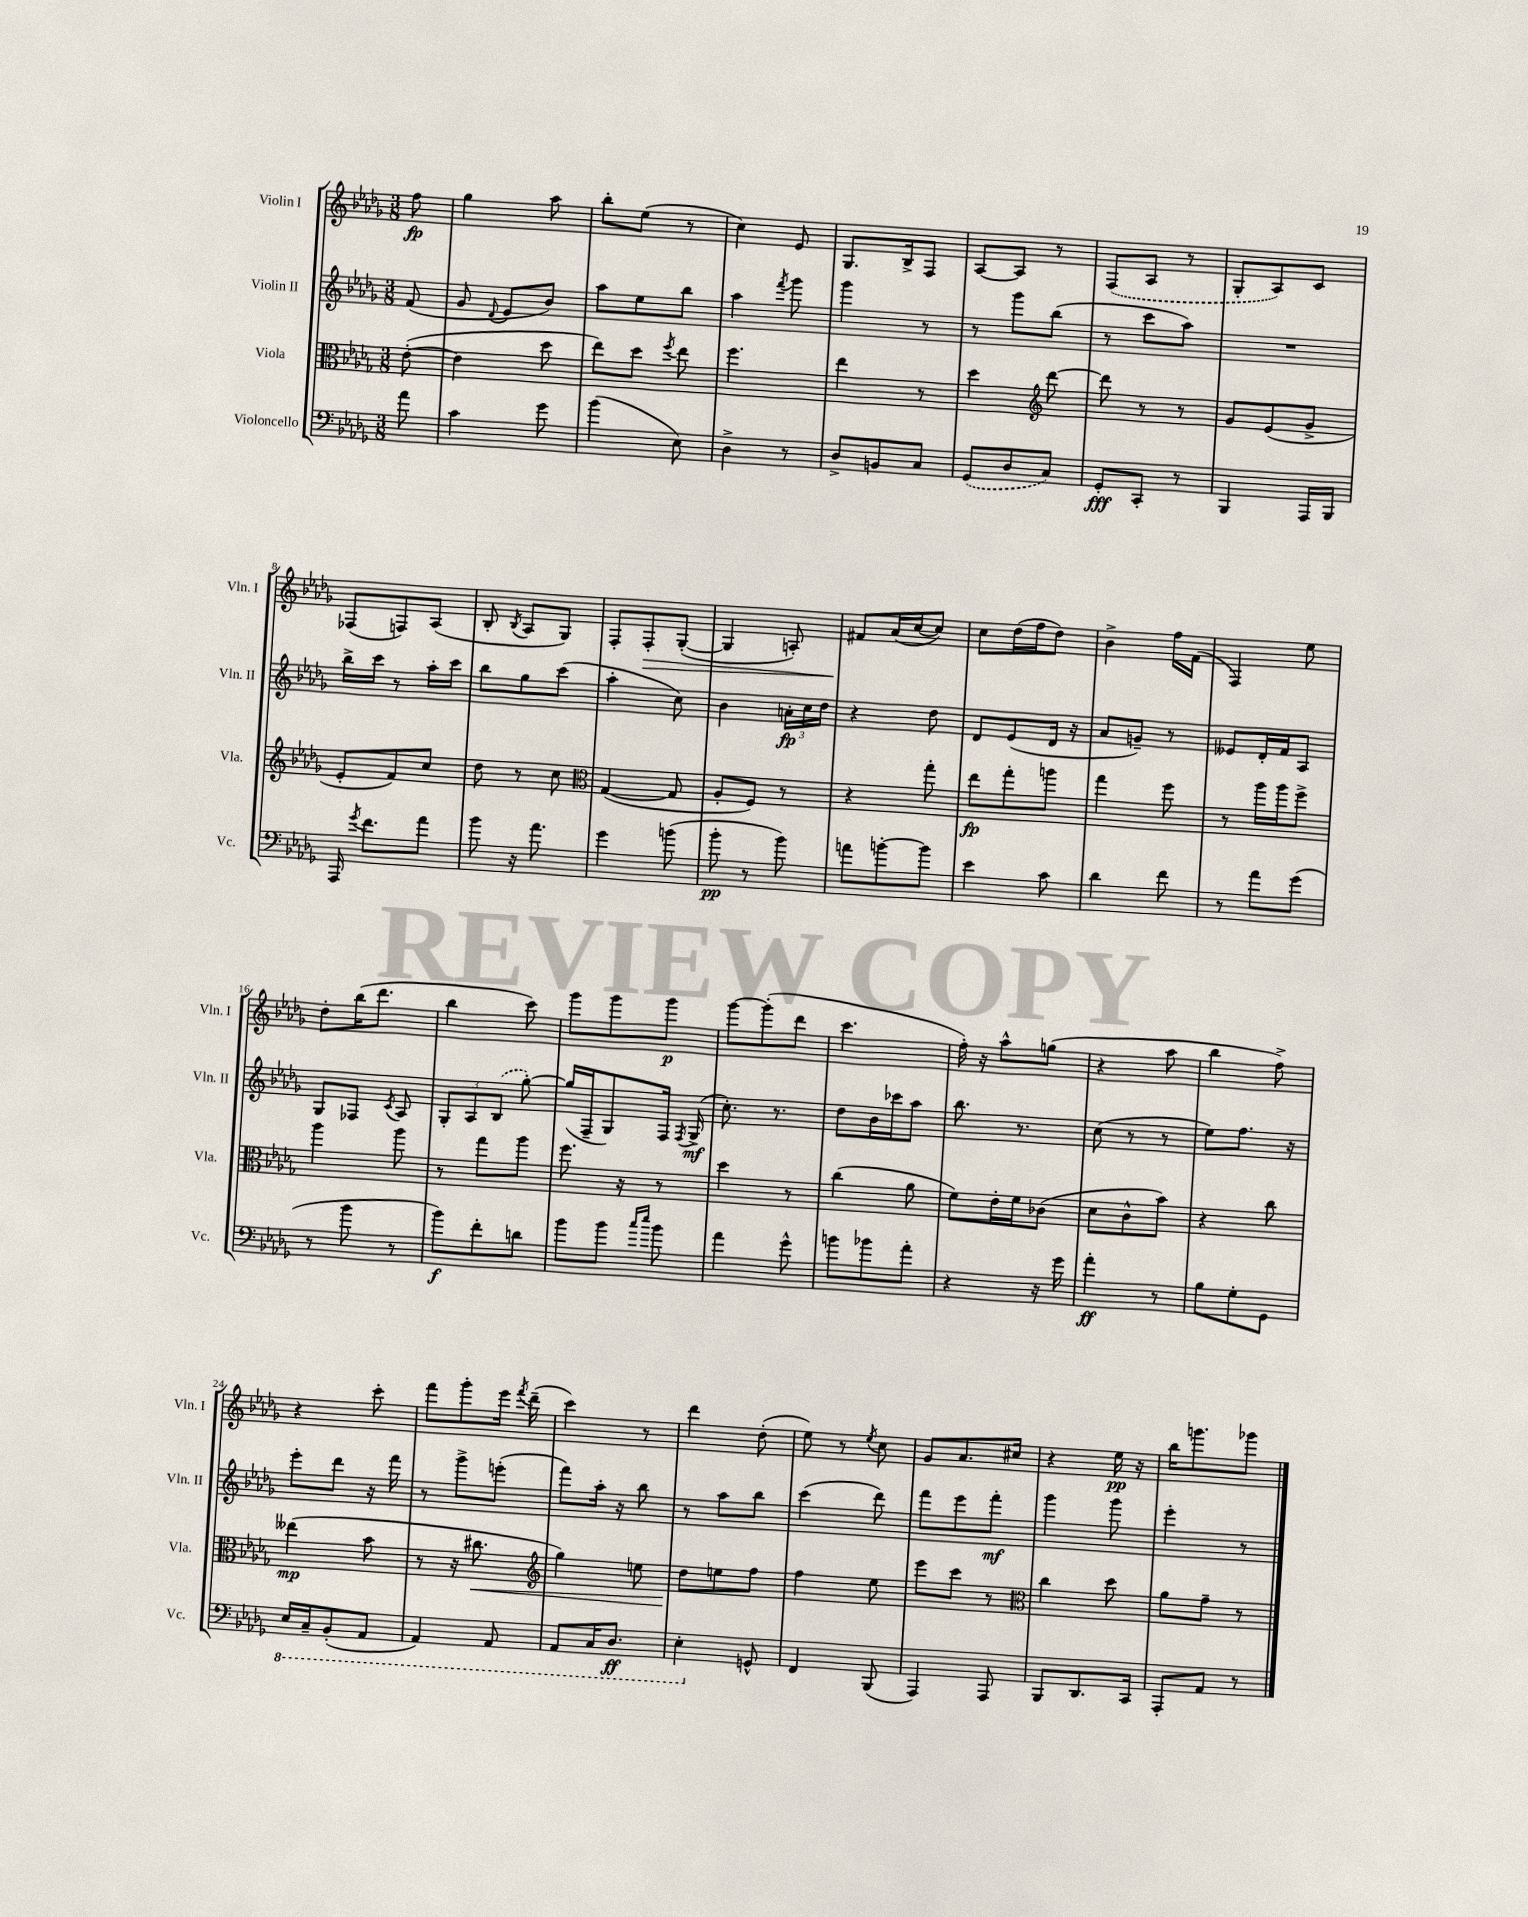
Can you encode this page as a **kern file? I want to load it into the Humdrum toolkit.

**kern	**kern	**kern	**kern
*staff4	*staff3	*staff2	*staff1
*clefF4	*clefC3	*clefG2	*clefG2
*k[b-e-a-d-g-]	*k[b-e-a-d-g-]	*k[b-e-a-d-g-]	*k[b-e-a-d-g-]
*M3/8	*M3/8	*M3/8	*M3/8
8a-	([8e-'	(8f	8ff
=	=	=	=
4c	4e-]	8g-	4gg-
.	.	8qqd-	.
.	.	8e-	.
8g-	8dd-	8b-)	8aa-
=	=	=	=
(4b-	8ee-)	8aa-	8bb-'
.	8dd-	8ee-	(8ee-
.	8qff	.	.
8E-)	8ee-	8bb-	8r
=	=	=	=
4D-^	4.ff	4aa-	4cc)
.	.	8qfff	.
8r	.	8ggg-	8e-
=	=	=	=
8D-^	4ee-	4ggg-	8.G-
8BB	.	.	.
.	.	.	16B-^
8C	8r	8r	8F
=	=	=	=
(8GG-	4dd-	8r	[8A-
8D-	.	8ggg-	8A-]
*	*clefG2	*	*
8C)	[8ddd-	(8bb-	8r
=	=	=	=
8GG-'	8ddd-]	8r	(8F
8CC'	8r	8ccc	8A-
8r	8r	8aa-)	8r
=	=	=	=
4BBB-	8g-	4.r	8G-'
.	(8e-	.	8A-)
16AAA-	8g-^	.	8c
16BBB-	.	.	.
=	=	=	=
16AAA-	8e-'	16bb-^	(8F-
8qg-	.	.	.
8.f	.	16ccc	.
.	8f)	8r	8F)
8a-	8cc	16aa-'	(8A-
.	.	16ccc	.
=	=	=	=
8b-	8dd-	8bb-	8B-'
.	.	.	8qB-
16r	8r	8gg-	8A-
8.a-	.	.	.
.	8cc	(8ccc	8G-)
=	=	=	=
*	*clefC3	*	*
4g-	([4G-	4aa-'	8F'
.	.	.	8F'
(8b	8G-]	8cc)	([8G-'
=	=	=	=
8b-'	8A-'	4b-	4G-]
8r	8F)	.	.
8b-)	8r	24a'	8A')
.	.	24cc	.
.	.	24dd-	.
=	=	=	=
8a	4r	4r	8f#
[8b'	.	.	(16a-
.	.	.	[16cc
8b]	8gg-'	8dd-	8cc])
=	=	=	=
4e-	8ee-	8d-	8cc
.	8gg-'	(8e-	(16dd-
.	.	.	16ff
8c	8aa	16d-	8dd-)
.	.	16r	.
=	=	=	=
4d-	4gg-	8a-	4b-^
.	.	8g~)	.
8f	8ff	8r	16ff
.	.	.	(16f
=	=	=	=
8r	8r	8e--	4F)
8a-	16aa-	16d-'	.
.	16aa-	16f	.
(8g-	8ff^	8A-	8ee-
=	=	=	=
8r	4aa-	8G-	8dd-'
8b-	.	8F-	(16bb-
.	.	.	8.ddd-
.	.	8qc	.
8r	8aa-	8A-	.
=	=	=	=
8b-)	8r	12G-'	4bb-
.	.	12A-	.
8f'	8gg-	.	.
.	.	(12B-	.
8d	8aa-	[8gg-')	8ccc)
=	=	=	=
8b-	8.ff	(16gg-]	8ggg-
.	.	16F~	.
8b-	.	8G-)	8ggg-
.	16r	.	.
16qqcc	.	.	.
16qqee-	.	.	.
8b-	8r	16F	8ggg-
.	.	8qF	.
.	.	(16G-^	.
=	=	=	=
4a-	4dd-	8.cc')	[8ggg-
.	.	.	(8ggg-']
.	.	8.r	.
8g-^^	8r	.	8ddd-
=	=	=	=
8b	(4cc	8dd-	4.ccc
8b-	.	16b-	.
.	.	16ccc-	.
8a-'	8a-	8aa-	.
=	=	=	=
4r	8f)	8.bb-	16ff')
.	.	.	16r
.	16e-'	.	8aa-^^
.	16f	8.r	.
16r	(8c-	.	(8gg
16g-	.	.	.
=	=	=	=
4a-'	8d-	(8cc	4r
.	8c^^	8r	.
8r	8b-)	8r	8aa-
=	=	=	=
8B-	4r	8ee-)	4bb-
8G-'	.	8.ff	.
8GG-	8cc	.	8ff^)
.	.	16r	.
=	=	=	=
16EE-	(4ee--	8eee-'	4r
16CC~	.	.	.
(8BBB-'	.	8ddd-	.
8AAA-	8b-	16r	8ccc'
.	.	16fff	.
=	=	=	=
4AAA-)	8r	8r	8fff
.	16r	8ggg-^	8ggg-'
.	8.cc#	.	.
8AAA-	.	(8eee'	16eee-
.	.	.	8qfff
.	.	.	(16ddd-~
=	=	=	=
*	*clefG2	*	*
8AAA-	4gg-)	8fff)	4ccc)
16CC	.	16aa-'	.
8.DD-	.	16r	.
.	8ee	8bb-	8r
=	=	=	=
4EE-'	8dd-	8r	4ddd-
.	8ee	8aa-	.
8GG^^	8ff	8bb-	(8dd-'
=	=	=	=
4FF	4ff	(4ccc	8ee-)
.	.	.	8r
.	.	.	8qee-
(8BBB-	8ee-	8ddd-)	8cc
=	=	=	=
4AAA-)	8eee-	8fff	8g-
.	8ccc	8eee-	8.a-
8AAA-	8r	8fff'	.
.	.	.	16cc#
=	=	=	=
*	*clefC3	*	*
8BBB-	4cc	4ggg-	4r
8.DD-	.	.	.
.	8dd-	8ggg-	16ee-
16CC	.	.	16r
=	=	=	=
8AAA-'	8a-	4eee-'	16bb-
.	.	.	8.ggg
8AA-	8g-~	.	.
8r	8r	8r	8ggg-
==	==	==	==
*-	*-	*-	*-
